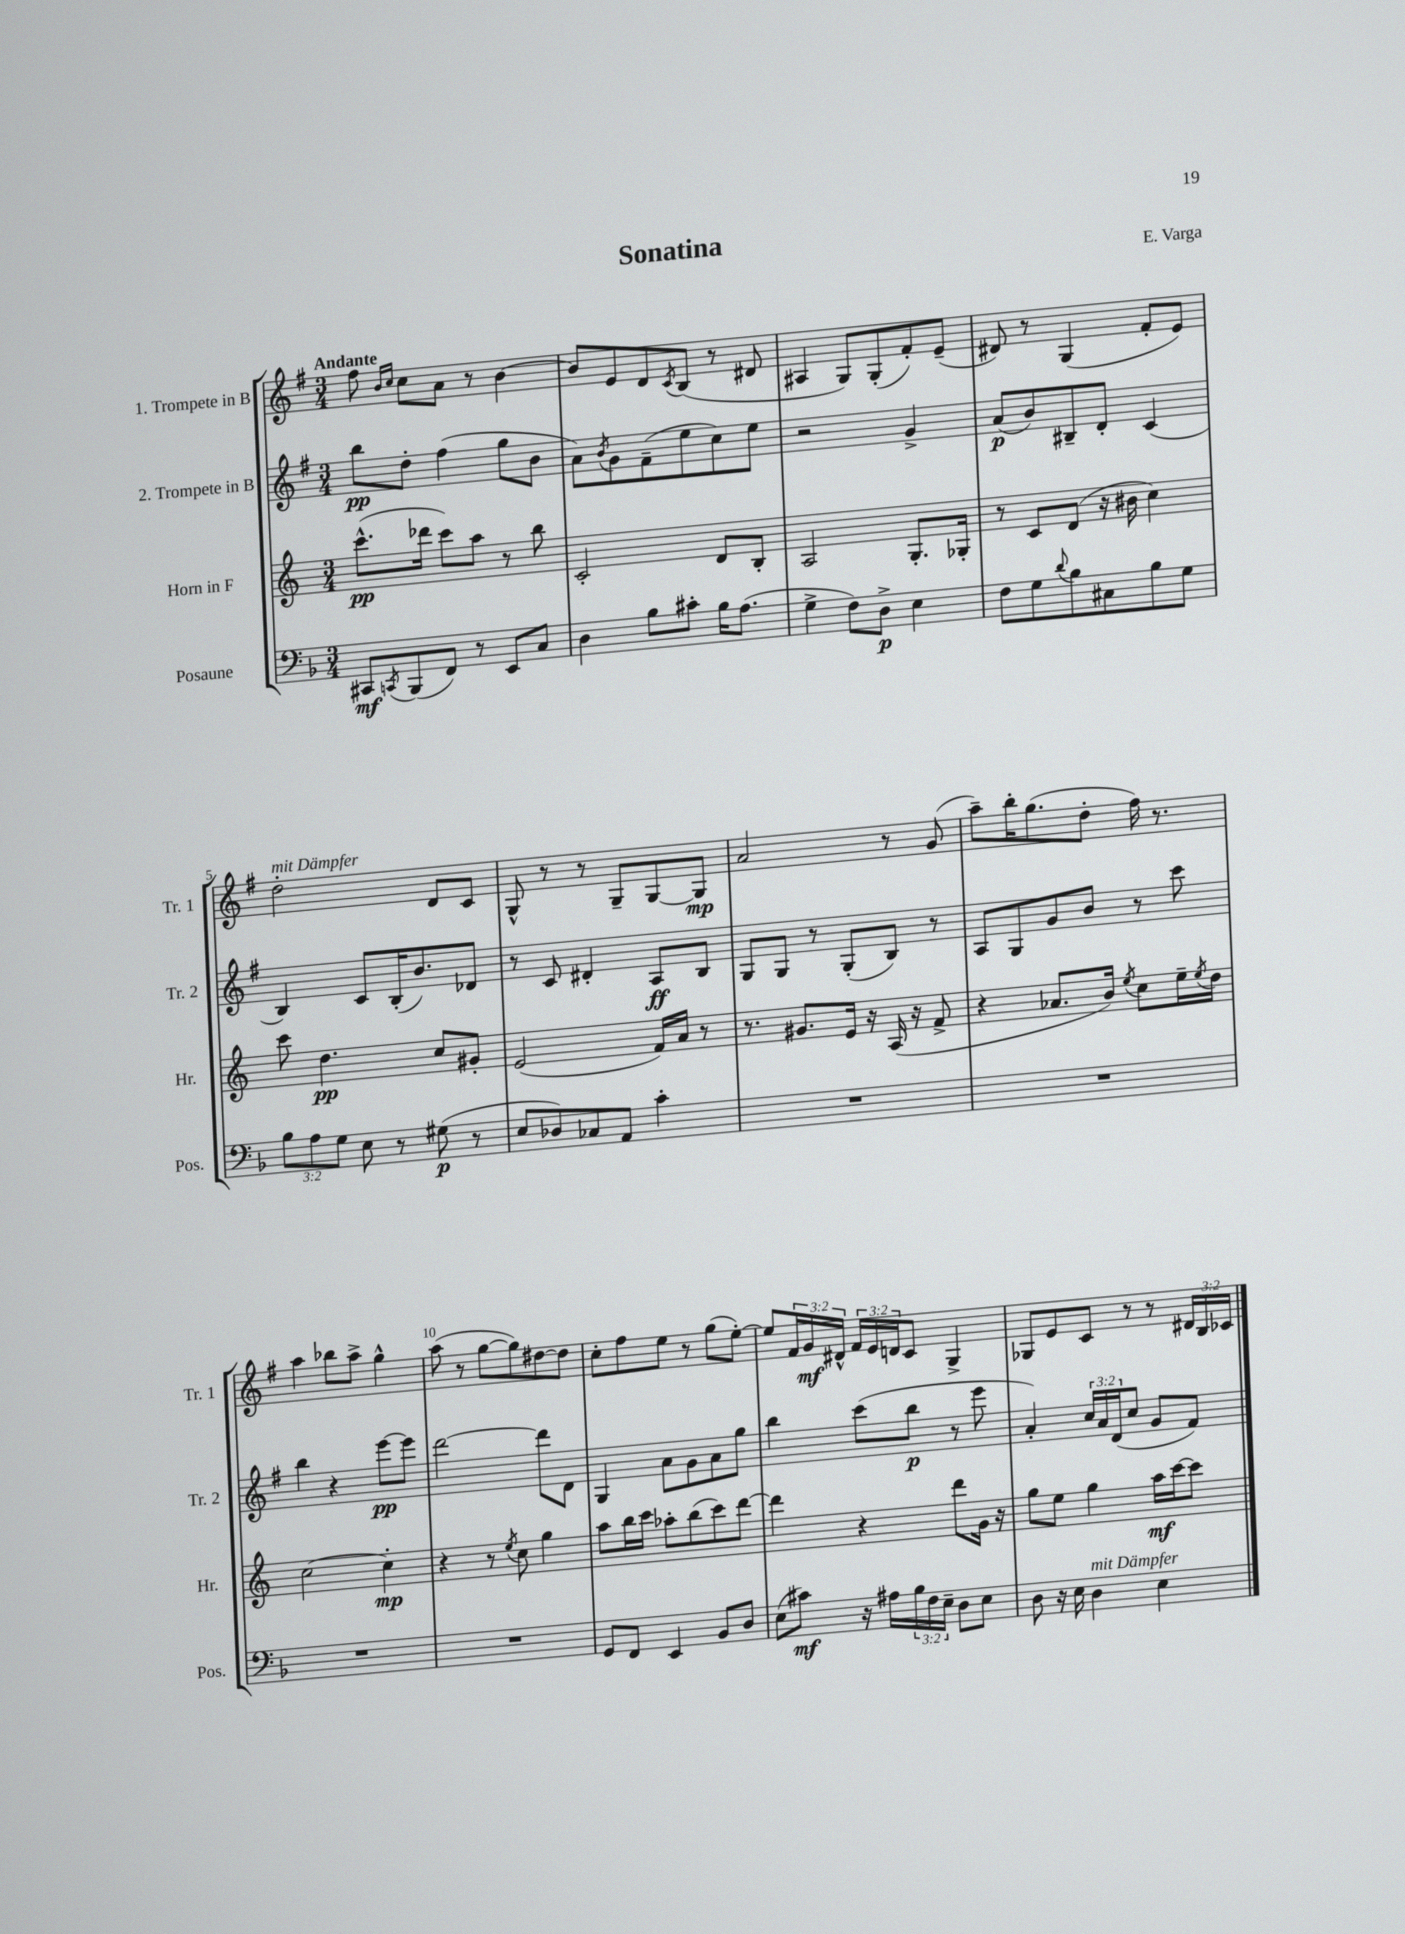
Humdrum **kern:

**kern	**kern	**kern	**kern
*staff4	*staff3	*staff2	*staff1
*clefF4	*clefG2	*clefG2	*clefG2
*k[b-]	*k[]	*k[f#]	*k[f#]
*M3/4	*M3/4	*M3/4	*M3/4
8CC#/L	(8.ccc^^\L	8bb\L	8ff#\
.	.	.	16qqb/LL
8qCC/	.	.	16qqcc/JJ
(8BBB-/	.	8dd'\J	8cc\L
.	16ddd-\Jk	.	.
8FF/J)	8ccc\L)	(4ff#\	8a\J
8r	8aa\J	.	8r
8EE/L	8r	8gg\L	[4b\
8C/J	8bb\	8b\J	.
=	=	=	=
4D\	2c'/	8a\L)	8b/]L
.	.	8qb/	.
.	.	8g\	8e/
8B-\L	.	(8f#~\	8d/
.	.	.	8qc/
8c#'\J	.	8ee\	(8B/J
16B-\LK	8d/L	8cc\)	8r
(8.A\J	.	.	.
.	8B'/J	8ee\J	8d#/
=	=	=	=
4G^\	2A/	2r	4A#/
8F\L)	.	.	8G/L)
8D^\J	.	.	(8G'/
4E\	8.G'/L	4g^/	8f#'/)
.	.	.	(8e~/J
.	16G-'/Jk	.	.
=	=	=	=
8F\L	8r	(8a/L	8d#/)
8G\	8c/L	8b/)	8r
8qqd/	.	.	.
8B-\	(8d/J	8B#~/	(4G/
8C#\	16r	8d'/J	.
.	16b#\	.	.
8B-\	4cc\)	(4c/	8f#'/L
8G\J	.	.	8e/J)
=	=	=	=
12B-\L	8ccc\	4B/)	2dd'\
12A\	.	.	.
.	4.dd\	.	.
12G\J	.	.	.
8E\	.	8c/L	.
8r	.	(16B'/K	.
.	.	8.b/)	.
(8G#\	8cc/L	.	8d/L
8r	8g#'/J	8d-/J	8c/J
=	=	=	=
8E/L	(2e/	8r	8G^^/
8D-/)	.	8c/	8r
8C-/	.	4d#'/	8r
8AA/J	.	.	8G~/L
4c'\	16f/LL)	8A/L	[8G/
.	16a/JJ	.	.
.	8r	8B/J	8G/]J
=	=	=	=
2.r	8.r	8G/L	2a/
.	.	8G/J	.
.	8.g#/L	.	.
.	.	8r	.
.	16e/Jk	(8G'/L	.
.	16r	.	.
.	(16A/	8B/J)	8r
.	16r	.	.
.	8f^/	8r	(8g/
=	=	=	=
2.r	4r	8A/L	8aa~\L)
.	.	8G/	16bb'\K
.	.	.	(8.gg\
.	8.a-/L	8g/	.
.	.	8b/J	8dd'\J
.	16b/Jk)	.	.
.	8qee/	.	.
.	8cc\L	8r	16ff#\)
.	.	.	8.r
.	16ee~\L	8ccc\	.
.	8qee/	.	.
.	16dd\JJ	.	.
=	=	=	=
2.r	[2cc\	4bb\	4aa\
.	.	4r	8bb-\L
.	.	.	8aa^\J
.	4cc'\]	[8eee\L	4gg^^\
.	.	8eee\]J	.
=	=	=	=
2.r	4r	[2ddd\	(8aa\
.	.	.	8r
.	8r	.	[8gg\L
.	8qee/	.	.
.	8cc\	.	8gg\])
.	4gg\	8ddd\]L	[8dd#\
.	.	8d\J	8dd#\]J
=	=	=	=
8GG/L	8aa\L	4G/	8cc'\L
8FF/J	16bb\L	.	8ff#\
.	16ccc\JJ	.	.
4EE/	8aa-'\L	8a\L	8ee\J
.	(8bb\	8g\	8r
8BB-/L	8ccc\)	8a\	(8gg\L
8D/J	[8ddd\J	8gg\J	[8ee'\J)
=	=	=	=
(8E\L	4ddd\]	4bb\	8ee/]L
8c#\J)	.	.	24f#/L
.	.	.	24g/
.	.	.	24d#^^/JJ
16r	4r	(8ccc\L	24f#/LL
.	.	.	24e/
16A#\LL	.	.	.
.	.	.	24d/J
24B-\	.	8bb\J	8c/J
24F\	.	.	.
24E~\JJ	.	.	.
8D\L	8ddd\L	8r	4G^/
8E\J	16g\Jk	8eee\	.
.	16r	.	.
=	=	=	=
8D\	8gg\L	4a'/)	8G-/L
16r	8ee\J	.	8e/
16E\	.	.	.
4D\	4gg\	24cc/LL	8c/J
.	.	24a/	.
.	.	(24d/J	.
.	.	8cc/J	8r
4E\	16aa\LL	8g/L	8r
.	[16ccc\J	.	.
.	8ccc\]J	8f#/J)	24d#/LL
.	.	.	24B/
.	.	.	24c-/JJ
==	==	==	==
*-	*-	*-	*-
